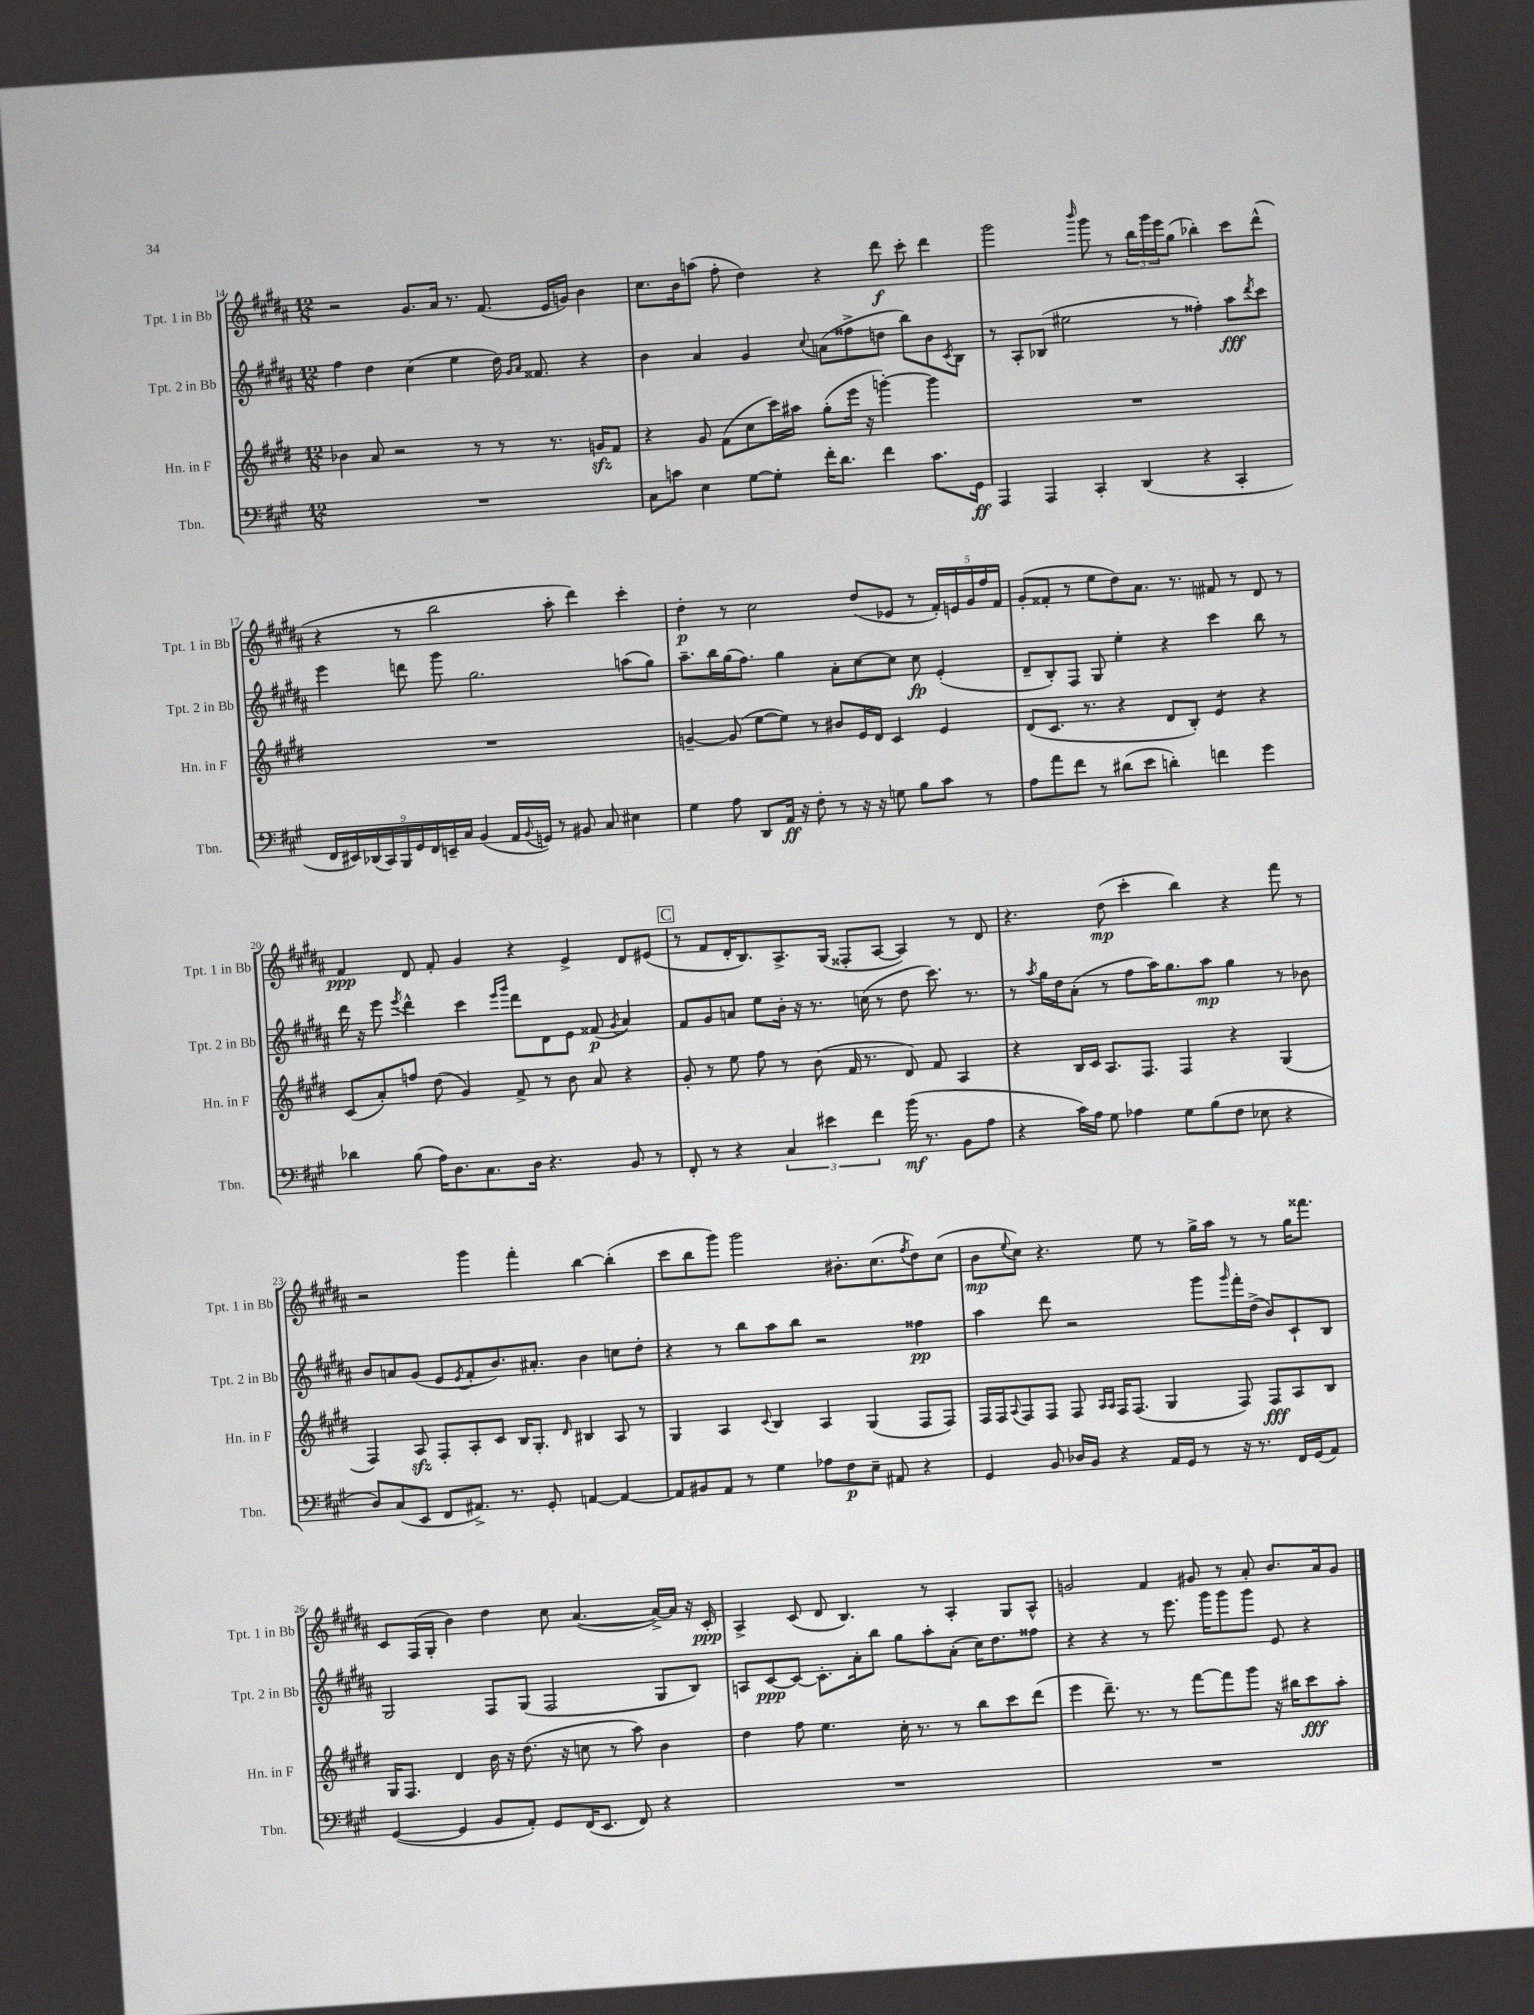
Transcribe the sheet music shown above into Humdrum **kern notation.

**kern	**dynam	**kern	**dynam	**kern	**dynam	**kern	**dynam
*part4	*part4	*part3	*part3	*part2	*part2	*part1	*part1
*staff4	*staff4	*staff3	*staff3	*staff2	*staff2	*staff1	*staff1
*I"Tbn.	*	*I"Hn. in F	*	*I"Tpt. 2 in Bb	*	*I"Tpt. 1 in Bb	*
*I'Tbn.	*	*I'Hn. in F	*	*I'Tpt. 2 in Bb	*	*I'Tpt. 1 in Bb	*
*clefF4	*	*clefG2	*	*clefG2	*	*clefG2	*
*k[f#c#g#]	*	*k[f#c#g#d#]	*	*k[f#c#g#d#a#]	*	*k[f#c#g#d#a#]	*
*M12/8	*	*M12/8	*	*M12/8	*	*M12/8	*
=14	=14	=14	=14	=14	=14	=14	=14
1.r	.	4b-X\	.	4ff#\	.	2r	.
.	.	8a/	.	4dd#\	.	.	.
.	.	2r	.	.	.	.	.
.	.	.	.	(4cc#\	.	8.g#/L	.
.	.	.	.	.	.	16a#/Jk	.
.	.	.	.	4ee\	.	8.r	.
.	.	8r	.	.	.	.	.
.	.	.	.	.	.	(8.f#/	.
.	.	8r	.	16dd#\)	.	.	.
.	.	.	.	16qqg#/LL	.	.	.
.	.	.	.	16qqa#/JJ	.	.	.
.	.	.	.	8.f##X/	.	.	.
.	.	8.r	.	.	.	16e/LL	.
.	.	.	.	.	.	16gn/JJ)	.
.	.	.	.	4r	.	4b\	.
.	.	16gnzz/KL	.	.	.	.	.
.	.	8f#/J	.	.	.	.	.
=15	=15	=15	=15	=15	=15	=15	=15
8C#\L	.	4r	.	4b\	.	8.cc#\L	.
8cn\J	.	.	.	.	.	.	.
.	.	.	.	.	.	16b\k	.
4E\	.	8g#/	.	4a#/	.	(8aan\J	.
.	.	(8f#\L	.	.	.	8ff#'\	.
[8G#\L	.	8cc#\	.	4g#/	.	4dd#\)	.
8G#'\J]	.	16ccc#\L)	.	.	.	.	.
.	.	16aa#X\JJ	.	.	.	.	.
.	.	.	.	8qqcc#/	.	.	.
16f#'\KL	.	(8gg#'\L	.	(8an\L	.	4r	.
8.d\J	.	.	.	.	.	.	.
.	.	16eee\Jk	.	8ff##X^\	.	.	.
.	.	16r	.	.	.	.	.
4f#\	.	[4gggn'\)	.	8ddn\J	.	8ddd#\	f
.	.	.	.	8bb\L)	.	8ccc#'\	.
8.c\L	.	4ggg\]	.	8b\	.	4ddd#\	.
.	.	.	.	8qc#/	.	.	.
.	.	.	.	8B\J	.	.	.
16GG#\Jk	ff	.	.	.	.	.	.
=16	=16	=16	=16	=16	=16	=16	=16
4AAA/	.	1.r	.	8r	.	2ggg#\	.
.	.	.	.	8A#'/L	.	.	.
4AAA/	.	.	.	(8B-X/J	.	.	.
.	.	.	.	2ee#X\	.	.	.
.	.	.	.	.	.	16qqbbb/	.
4CC#'/	.	.	.	.	.	8ggg#\	.
.	.	.	.	.	.	8r	.
(4DD/	.	.	.	.	.	24bb\LL	.
.	.	.	.	.	.	24ggg#\	.
.	.	.	.	.	.	24eee\J	.
.	.	.	.	8r	.	(8gg#\J	.
4r	.	.	.	4ff##X'\)	.	4bb-X'\)	.
4CC#'/	.	.	.	8aa#\L	fff	8ccc#\L	.
.	.	.	.	8qddd#/	.	.	.
.	.	.	.	8ccc#\J	.	(8ddd#^^\J	.
!!LO:LB:g=z
=17	=17	=17	=17	=17	=17	=17	=17
18FF#/LL	.	1.r	.	4eee\	.	4r	.
18EE#X/)	.	.	.	.	.	.	.
(18DD-X/	.	.	.	.	.	.	.
18CC#/)	.	.	.	.	.	.	.
18BBB/	.	.	.	.	.	.	.
.	.	.	.	8dddn\	.	8r	.
18GG#/	.	.	.	.	.	.	.
18FF#/	.	.	.	.	.	.	.
.	.	.	.	8ggg#\	.	2bb\	.
18EEn~/	.	.	.	.	.	.	.
18C#/JJ	.	.	.	.	.	.	.
(4BB/	.	.	.	2.gg#\	.	.	.
16AA/LL	.	.	.	.	.	.	.
8qqBB/	.	.	.	.	.	.	.
16GGn/JJ)	.	.	.	.	.	.	.
8r	.	.	.	.	.	8aa#'\	.
8BB#X/	.	.	.	.	.	4ddd#\)	.
8C#/	.	.	.	.	.	.	.
4E#X\	.	.	.	(8aan\L	.	4ccc#'\	.
.	.	.	.	8gg#\J)	.	.	.
=18	=18	=18	=18	=18	=18	=18	=18
4G#\	.	[4gn~/	.	8.aa#~\L	.	4dd#'\	p
.	.	.	.	16bb\L	.	.	.
8A\	.	(8g/]	.	(16gg#\J	.	8r	.
.	.	.	.	8.ff#\J)	.	.	.
8DD/L	.	[8ee\L	.	.	.	2cc#\	.
16AA/Jk	ff	8ee\J])	.	4gg#\	.	.	.
16r	.	.	.	.	.	.	.
8F#'\	.	8r	.	.	.	.	.
8r	.	8b#X/L	.	8a#'\L	.	.	.
16r	.	16e/L	.	[8cc#\	.	(8dd#/L	.
16r	.	16d#/JJ	.	.	.	.	.
8Gn\	.	4c#/	.	8cc#\J]	.	8e-X/J	.
8B\L	.	.	.	8cc#\	fp	8r	.
8c#\J	.	4e/	.	(4e'/	.	20f#'/LL)	.
.	.	.	.	.	.	20en/	.
.	.	.	.	.	.	20g#/	.
8r	.	.	.	.	.	.	.
.	.	.	.	.	.	20ff#/	.
.	.	.	.	.	.	20f#/JJ	.
=19	=19	=19	=19	=19	=19	=19	=19
8A\L	.	(8d#/L	.	8d#~/L	.	(8g#'/L	.
8a\	.	8.c#/J	.	8B'/)	.	8f##X'/J	.
8f#\J	.	.	.	8F#/J	.	8r	.
.	.	8.r	.	.	.	.	.
8r	.	.	.	8G#/	.	8ee\L	.
(8d#X\L	.	4r	.	4ee'\	.	8dd#\)	.
8e\J	.	.	.	.	.	8.a#\J	.
4dn'\)	.	8d#/L	.	4r	.	.	.
.	.	.	.	.	.	8.r	.
.	.	8B'/J)	.	.	.	.	.
*	*	*tremolo	*	*	*	*	*
4fn\	.	8e/L	.	4ccc#\	.	8f#X/	.
.	.	8e/J	.	.	.	8r	.
*	*	*Xtremolo	*	*	*	*	*
4g#\	.	4r	.	8bb\	.	8d#/	.
.	.	.	.	8r	.	8r	.
!!LO:LB:g=z
=20	=20	=20	=20	=20	=20	=20	=20
4d-X\	.	(8c#/L	.	16ddd#\	.	4f#/	ppp
.	.	.	.	16r	.	.	.
.	.	8a'/)	.	8eee\	.	.	.
.	.	.	.	8qeee/	.	.	.
(8B\	.	8ffn/J	.	4ddd#^^\	.	8d#/	.
16A\KL)	.	(8dd#\	.	.	.	8f#'/	.
8.D\	.	.	.	.	.	.	.
.	.	4g#/)	.	4ccc#\	.	4g#/	.
8.C#\	.	.	.	.	.	.	.
.	.	.	.	16qqeee/LL	.	.	.
.	.	.	.	16qqggg#/JJ	.	.	.
.	.	8f#^/	.	8ddd#\L	.	4r	.
16D\Jk	.	.	.	.	.	.	.
4.r	.	8r	.	8d#\	.	.	.
.	.	8b\	.	8e\J	.	4e^/	.
.	.	8a/	.	(8f##X/	p	.	.
.	.	.	.	8qg#/	.	.	.
8BB/	.	4r	.	4a#/)	.	8d#/L	.
8r	.	.	.	.	.	(8e#X/J	.
!!LO:REH:place=s1:t=C
=21	=21	=21	=21	=21	=21	=21	=21
8FF#'/	.	8g#'/	.	8f#/L	.	8r	.
8r	.	8r	.	8g#/	.	8f#/L	.
4r	.	8ee\	.	8an/J	.	16d#'/K	.
.	.	.	.	.	.	8.B/)	.
.	.	8ff#\	.	8ee\L	.	.	.
6C#/	.	8r	.	16b'\Jk	.	8.A#^/	.
.	.	.	.	16r	.	.	.
.	.	(8b\	.	8.r	.	.	.
6e#X\	.	.	.	.	.	.	.
.	.	.	.	.	.	(16G#/Jk	.
.	.	16f#/	.	.	.	8F##X'/L	.
.	.	8.r	.	(16ccn\	.	.	.
6f#\	.	.	.	.	.	.	.
.	.	.	.	8r	.	[8A#/J	.
(16b\	mf	8d#/)	.	8dd#\	.	4A#/])	.
8.r	.	.	.	.	.	.	.
.	.	8f#/	.	8.ccc#\)	.	.	.
8BB\L	.	4A/	.	.	.	8r	.
.	.	.	.	8.r	.	.	.
8A\J	.	.	.	.	.	8d#/	.
=22	=22	=22	=22	=22	=22	=22	=22
4r	.	4r	.	8r	.	4.r	.
.	.	.	.	8qaa#/	.	.	.
.	.	.	.	16gg#\LL	.	.	.
.	.	.	.	16dd#\J	.	.	.
16c#\LL)	.	16B/LL	.	(8a#'\J	.	.	.
16A\JJ	.	16c#/JJ	.	.	.	.	.
8G#\	.	8.A/L	.	8r	.	(8dd#\	mp
4A-X\	.	.	.	8ff#\L	.	4ccc#'\	.
.	.	8.F#/J	.	.	.	.	.
.	.	.	.	16aa#\K)	.	.	.
.	.	.	.	8.gg#\	.	.	.
8G#\L	.	4F#/	.	.	.	4bb\)	.
(8B\	.	.	.	8aa#\J	mp	.	.
8F#\J	.	4r	.	4gg#\	.	4r	.
8E-X\	.	.	.	.	.	.	.
4r	.	(4G#/	.	8r	.	8fff#\	.
.	.	.	.	8b-X\	.	8r	.
!!LO:LB:g=z
=23	=23	=23	=23	=23	=23	=23	=23
8D/L)	.	4F#/)	.	8b/L	.	2r	.
(8C#/	.	.	.	8an/	.	.	.
8EE/J	.	8Azz/	.	(8g#/J	.	.	.
8FF#/L	.	8F#'/L	.	8e/L	.	.	.
.	.	.	.	8qe/	.	.	.
8.AA#X^/J)	.	8A'/	.	8f#'/	.	4ggg#\	.
.	.	8c#/J	.	8.b/)	.	.	.
8.r	.	.	.	.	.	.	.
.	.	16B/KL	.	.	.	4fff#'\	.
.	.	8.G#'/J	.	8.a#X'/J	.	.	.
8GG#'/	.	.	.	.	.	.	.
.	.	16qqd#/	.	.	.	.	.
[4AAn/	.	4B#X/	.	4b\	.	[4bb\	.
4AA/_	.	8A/	.	8ccn\L	.	(4bb'\]	.
.	.	8r	.	8dd#'\J	.	.	.
=24	=24	=24	=24	=24	=24	=24	=24
8AA/L]	.	4G#/	.	4r	.	8ccc#\L	.
8BB#X/	.	.	.	.	.	8bb\	.
8AA/J	.	4A/	.	8r	.	8ggg#\J)	.
8r	.	.	.	8bb\L	.	2ggg#\	.
.	.	8qqc#/	.	.	.	.	.
4G#\	.	4B/	.	8aa#\	.	.	.
.	.	.	.	8bb\J	.	.	.
8A-X\L	.	4A/	.	2r	.	.	.
8F#\	p	.	.	.	.	8.b#X'\L	.
8E~\J	.	(4G#/	.	.	.	.	.
.	.	.	.	.	.	(8.cc#\	.
8AA#X/	.	.	.	.	.	.	.
.	.	.	.	.	.	8qff#/	.
4r	.	8F#/L	.	4ff##X\	pp	8dd#\)	.
.	.	8F#/J)	.	.	.	(8cc#\J	.
=25	=25	=25	=25	=25	=25	=25	=25
4GG#/	.	16F#/LL	.	4aa#\	.	8b\L	mp
.	.	16F#/J	.	.	.	.	.
.	.	8qqA/	.	.	.	8qqee/	.
.	.	8F#/	.	.	.	8cc#\J)	.
8BB/	.	8F#/J	.	8ddd#\	.	4.r	.
16D-X/LL	.	8F#/	.	2r	.	.	.
16BB/JJ	.	.	.	.	.	.	.
.	.	16qqA/LL	.	.	.	.	.
.	.	16qqA/JJ	.	.	.	.	.
4r	.	16F#/KL	.	.	.	.	.
.	.	(8.F#/J	.	.	.	.	.
.	.	.	.	.	.	8ee\	.
16AA/LL	.	4G#/	.	.	.	8r	.
16GG#/JJ	.	.	.	.	.	.	.
8r	.	.	.	8ggg#\L	.	16gg#^\LL	.
.	.	.	.	.	.	16aa#\JJ	.
.	.	.	.	16qqggg#/	.	.	.
16r	.	8F#/)	.	16fff#'\L	.	8r	.
8.r	.	.	.	(16dd#^\JJ	.	.	.
.	.	8F#/L	fff	8b/L)	.	8r	.
16FF#/LL	.	8A/	.	8c#`/	.	16gg#\KL	.
(16GG#/J	.	.	.	.	.	8.fff##X\J	.
8AA/J)	.	8B/J	.	8B/J	.	.	.
!!LO:LB:g=z
=26	=26	=26	=26	=26	=26	=26	=26
([4GG#/	.	16G#/KL	.	2G#/	.	8c#/L	.
.	.	8.F#/J	.	.	.	.	.
.	.	.	.	.	.	(16F#/L	.
.	.	.	.	.	.	16G#'/JJ	.
4GG#/]	.	4d#/	.	.	.	4b\)	.
8BB/L	.	16b\	.	8F#/L	.	4dd#\	.
.	.	16r	.	.	.	.	.
8AA'/J)	.	(8.dd#\	.	(8G#/J	.	.	.
8GG#/L	.	.	.	2F#/	.	8cc#\	.
.	.	16r	.	.	.	.	.
(16FF#/K	.	8ccn\	.	.	.	([4.a#/	.
8.EE/J	.	.	.	.	.	.	.
.	.	8r	.	.	.	.	.
8FF#/)	.	8aa\)	.	.	.	.	.
4r	.	4b\	.	8G#/L	.	16a#^/LL_)	.
.	.	.	.	.	.	16a#/JJ]	.
.	.	.	.	8B/J)	.	16r	.
.	.	.	.	.	.	16c#'/	ppp
=27	=27	=27	=27	=27	=27	=27	=27
1.r	.	4dd#\	.	8An/L	.	4A#^/	.
.	.	.	.	[8c#/	ppp	.	.
.	.	8ff#\	.	8c#/J_	.	(8c#/	.
.	.	4.ee\	.	8.c#'\L]	.	8d#/	.
.	.	.	.	.	.	4.B/)	.
.	.	.	.	16a#'\k	.	.	.
.	.	.	.	8bb\J	.	.	.
.	.	16cc#'\	.	8gg#\L	.	.	.
.	.	8.r	.	.	.	.	.
.	.	.	.	8aa#'\	.	8r	.
.	.	8r	.	(8a#'\J	.	4A#'/	.
.	.	8bb\L	.	16cc#\KL)	.	.	.
.	.	.	.	8.dd#\	.	.	.
.	.	8ccc#\	.	.	.	8G#/L	.
.	.	(8ddd#\J	.	8ff##X\J	.	8A#^^/J	.
=28	=28	=28	=28	=28	=28	=28	=28
1.r	.	4eee\	.	4r	.	2gn/	.
.	.	8.ddd#~\)	.	4r	.	.	.
.	.	8.r	.	.	.	.	.
.	.	.	.	8r	.	4f#/	.
.	.	8r	.	8.eee\	.	.	.
.	.	[8fff#\L	.	.	.	8g#X/	.
.	.	.	.	16ggg#\KL	.	.	.
.	.	8fff#\]	.	8ggg#\	.	8r	.
.	.	8ggg#\J	.	8ggg#\J	.	8a#'/	.
.	.	16r	.	8e/	.	8.b/L	.
.	.	16bb#X\KL	.	.	.	.	.
.	.	8ccc#\	fff	4r	.	.	.
.	.	.	.	.	.	16a#/k	.
.	.	8aa'\J	.	.	.	8g#/J	.
==	==	==	==	==	==	==	==
*-	*-	*-	*-	*-	*-	*-	*-
